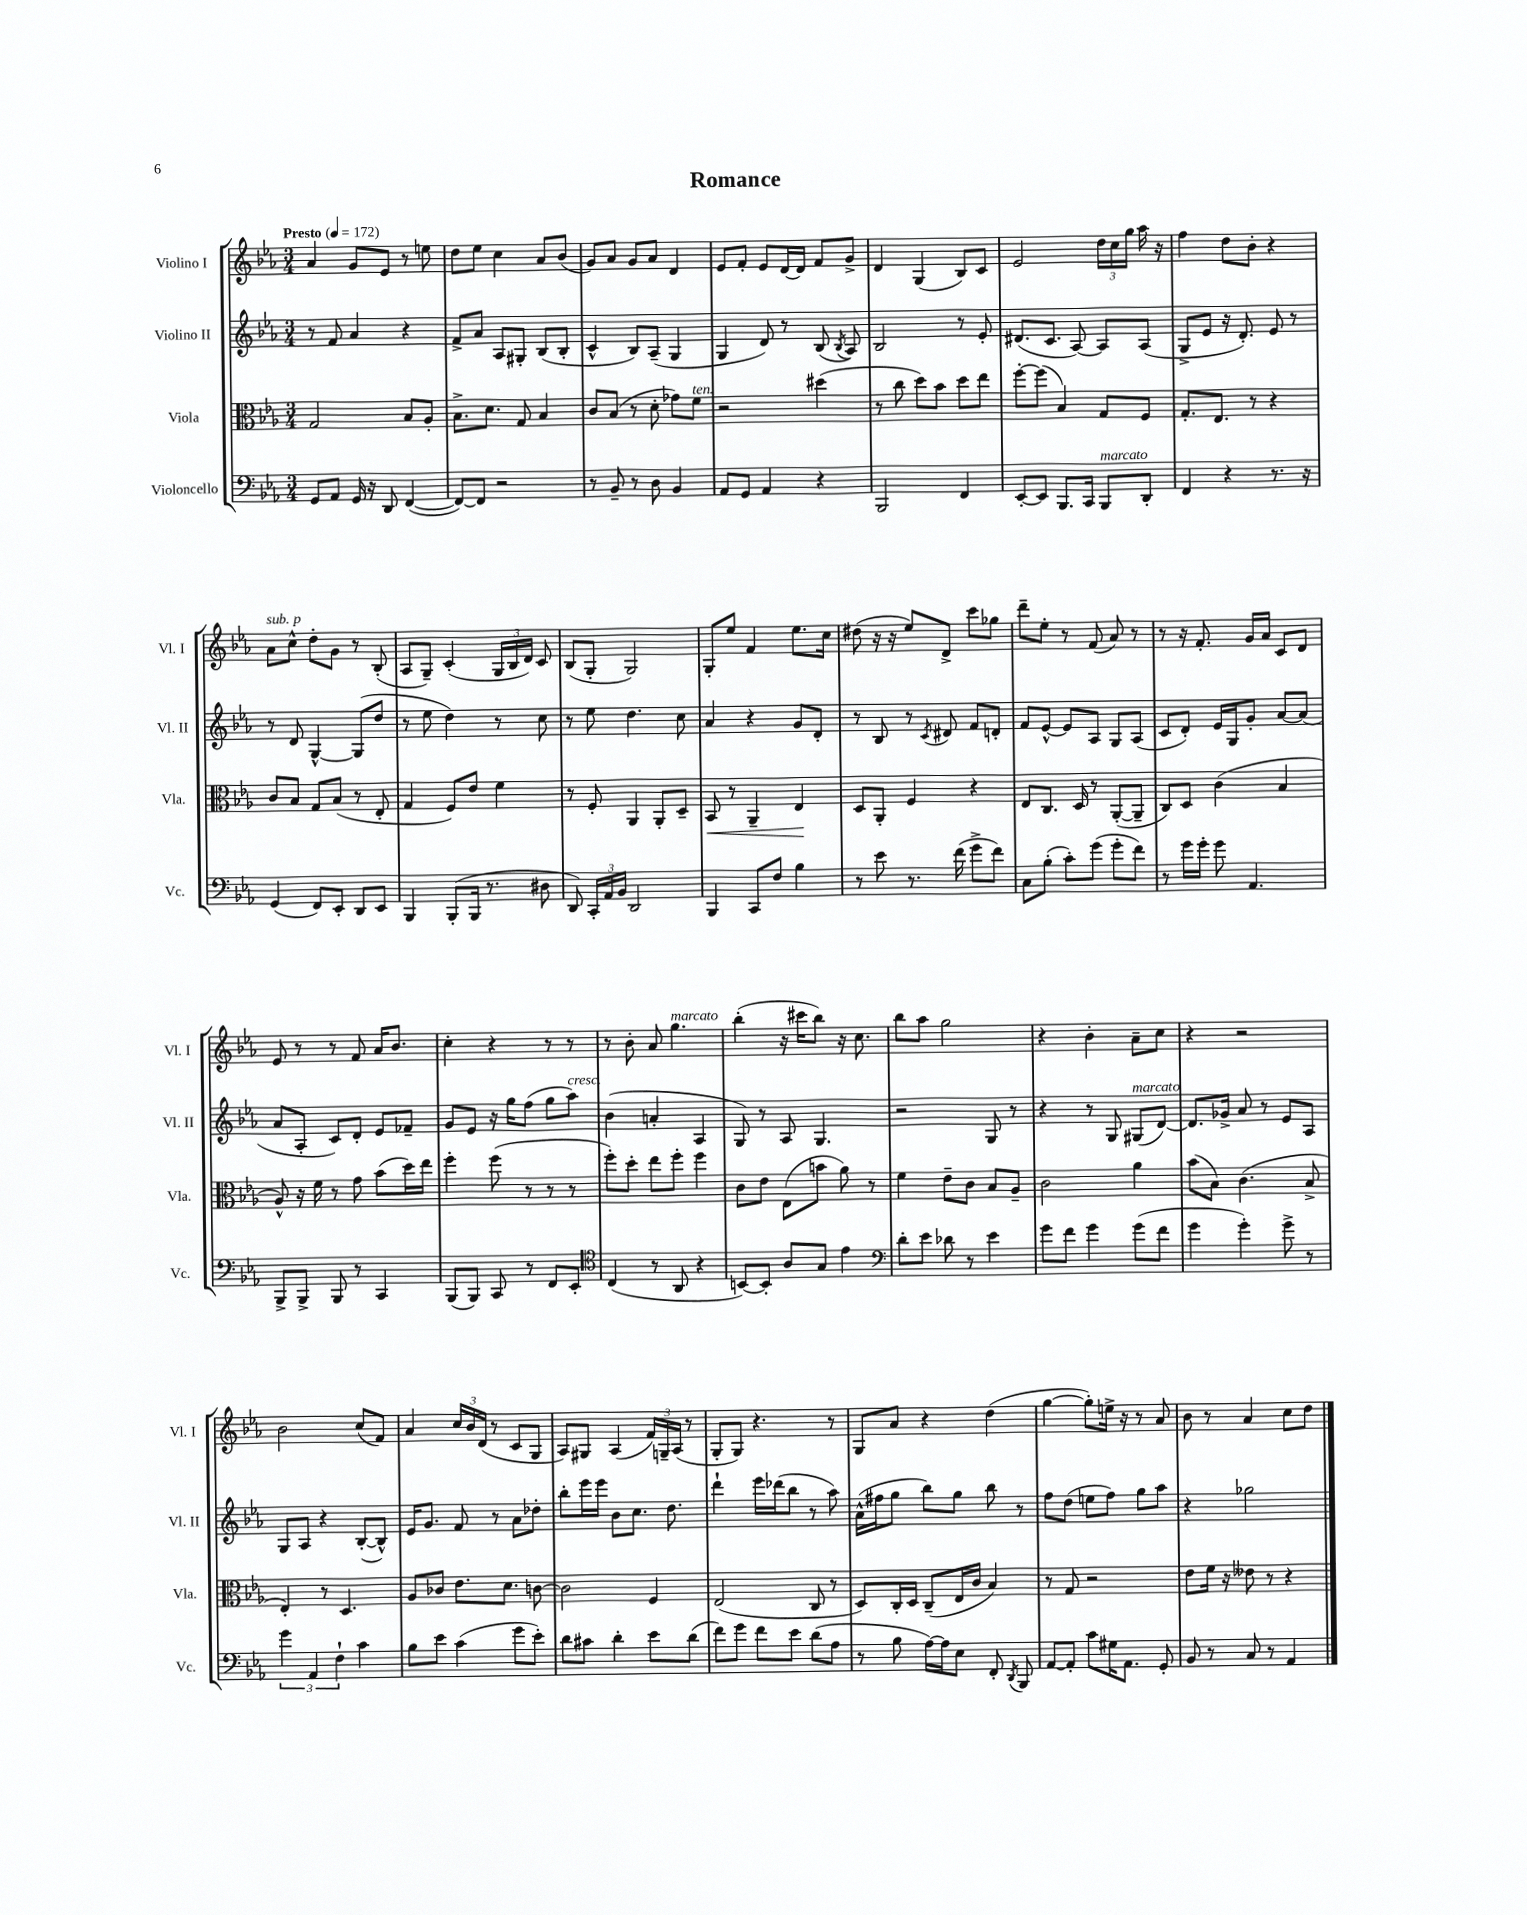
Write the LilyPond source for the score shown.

\header { title = "Romance" }
<<
\new StaffGroup <<
\new Staff = "s0" \with { instrumentName = "Violino I" shortInstrumentName = "Vl. I" } {
    \clef treble \key ees \major \numericTimeSignature \time 3/4 \tempo "Presto" 4 = 172
    \autoBeamOff aes'4 g'8[ ees'8] r8 e''8 |
    d''8[ ees''8] c''4 aes'8[ bes'8]( |
    g'8[) aes'8] g'8[ aes'8] d'4 |
    ees'8[ f'8]-. ees'8[ d'16~ d'16] f'8[ g'8]-> |
    d'4 g4( bes8[) c'8] |
    ees'2 \tuplet 3/2 { d''16[ c''16 g''16] } aes''16 r16 |
    f''4 d''8[ bes'8]-. r4 |
    aes'8[^\markup { \italic "sub. p" } c''8]-^ d''8[-. g'8] r8 bes8-.( |
    aes8[ g8]--) c'4-.( \tuplet 3/2 { g16[ bes16 d'16]) } c'8 |
    bes8[( g8]-. g2) |
    g8[-. ees''8] f'4 ees''8.[ c''16] |
    dis''8( r16 r16 ees''8[) d'8]-> c'''8[ ges''8] |
    d'''8[-- ees''8]-. r8 f'8( aes'8) r8 |
    r8 r16 f'8.-. g'16[ aes'16] c'8[ d'8] |
    ees'8 r8 r8 f'8 aes'16[ bes'8.] |
    c''4-. r4 r8 r8 |
    r8 bes'8-. aes'8 g''4.^\markup { \italic "marcato" } |
    bes''4-.( r16 cis'''16[ bes''8]) r16 c''8. |
    bes''8[ aes''8] g''2 |
    r4 bes'4-. aes'8[-- c''8] |
    r4 r2 |
    bes'2 c''8[( f'8]) |
    aes'4 \tuplet 3/2 { c''16[ bes'16 d'16]( } r8 c'8[ g8] |
    aes8[) gis8] aes4( \tuplet 3/2 { f'16[) g16-- aes16]( } r8 |
    g8[-. g8]) r4. r8 |
    g8[ aes'8] r4 d''4( |
    g''4~ g''8[-.) e''16]-> r16 r8 aes'8 |
    bes'8 r8 aes'4 c''8[ d''8] \bar "|." |
}
\new Staff = "s1" \with { instrumentName = "Violino II" shortInstrumentName = "Vl. II" } {
    \clef treble \key ees \major \numericTimeSignature \time 3/4
    \autoBeamOff r8 f'8 aes'4 r4 |
    f'8[-> aes'8] aes8[ gis8]-. bes8[( bes8]-. |
    c'4-^ bes8[) aes8]--( g4 |
    g4 d'8) r8 bes8( \acciaccatura { bes8 } aes8) |
    bes2 r8 ees'8-. |
    dis'8.[( c'8.] aes8~) aes8[ aes8]( |
    g8[-> ees'8] r16 d'8.-.) ees'8 r8 |
    r8 d'8 g4~-^ g8[( d''8] |
    r8 ees''8 d''4) r8 c''8 |
    r8 ees''8 d''4. c''8 |
    aes'4 r4 g'8[ d'8]-. |
    r8 bes8 r8 \acciaccatura { c'8 } dis'8 f'8[ d'8]-. |
    f'8[ ees'8]~-^ ees'8[ aes8] g8[ aes8]( |
    c'8[ d'8]-.) ees'16[ g16 g'8]-. aes'8[~ aes'8]( |
    aes'8[ aes8]-. c'8[) d'8]-. ees'8[ fes'8]-- |
    g'8[ ees'8] r16 g''16[ f''8]( g''8[ aes''8]^\markup { \italic "cresc." }) |
    bes'4( a'4-. aes4 |
    g8) r8 aes8 g4. |
    r2 g8 r8 |
    r4 r8 g8 gis8[^\markup { \italic "marcato" }( d'8]~) |
    d'8.[ ges'16]-> aes'8 r8 ees'8[ aes8] |
    g8[ aes8] r4 bes8[~-.( bes8]-^) |
    ees'16[ g'8.] f'8 r8 aes'8[ des''8]-. |
    bes''8[-. ees'''16 ees'''16] bes'8[ c''8.] d''8. |
    d'''4-! ees'''16[ des'''16( bes''8] r8 aes''8) |
    aes'16[-^( fis''16 g''8] bes''8[) g''8] bes''8 r8 |
    f''8[ d''8]( e''8[ f''8]) g''8[ aes''8] |
    r4 ges''2 \bar "|." |
}
\new Staff = "s2" \with { instrumentName = "Viola" shortInstrumentName = "Vla." } {
    \clef alto \key ees \major \numericTimeSignature \time 3/4
    \autoBeamOff g2 bes8[ aes8]-. |
    bes8.[-> d'8.] g8 bes4 |
    c'8[ bes8]( r8 d'8-. ges'8[) f'8]^\markup { \italic "ten." } |
    r2 dis''4( |
    r8 c''8 d''8[) bes'8] d''8[ ees''8] |
    f''8[~-. f''8]( bes4) g8[ f8] |
    g8.[-. ees8.] r8 r4 |
    c'8[ bes8] g8[ bes8]( r8 ees8-. |
    g4 f8[) ees'8] f'4 |
    r8 f8-. aes,4 aes,8[-. d8]-- |
    bes,8\< r8 aes,4-- ees4\! |
    d8[ aes,8]-. f4 r4 |
    ees8[ c8.] d16 r8 aes,8[~-.( aes,8]-- |
    c8[) d8] c'4( bes4 |
    aes8-^) r16 f'16 r8 g'8 bes'8[( d''16) ees''16] |
    f''4-. f''8( r8 r8 r8 |
    f''8[-.) d''8]-. ees''8[ f''8]-. f''4 |
    c'8[ ees'8] ees8[( b'8] aes'8) r8 |
    f'4 ees'8[-- c'8] bes8[ aes8]-- |
    c'2 aes'4 |
    bes'8[( bes8]) c'4.( bes8-> |
    ees4-.) r8 d4. |
    aes8[ ces'8] ees'8.[ d'8.] c'8~ |
    c'2 f4 |
    ees2( c8 r8 |
    d8[) c16-. d16] c8[--( ees16 c'16] bes4) |
    r8 g8 r2 |
    ees'8[ f'16] r16 eeses'8 r8 r4 \bar "|." |
}
\new Staff = "s3" \with { instrumentName = "Violoncello" shortInstrumentName = "Vc." } {
    \clef bass \key ees \major \numericTimeSignature \time 3/4
    \autoBeamOff g,8[ aes,8] g,16 r16 d,8 f,4~( |
    f,8[~) f,8] r2 |
    r8 bes,8-- r8 d8 bes,4 |
    aes,8[ g,8] aes,4 r4 |
    bes,,2 f,4 |
    ees,8[~-. ees,8] bes,,8.[ c,16] bes,,8[^\markup { \italic "marcato" } d,8]-. |
    f,4 r4 r8. r16 |
    g,4( f,8[) ees,8]-. d,8[ ees,8] |
    bes,,4 bes,,8[-.( bes,,16] r8. dis8 |
    d,8) \tuplet 3/2 { c,16[-. aes,16 bes,16] } d,2 |
    bes,,4 c,8[ f8] bes4 |
    r8 ees'8 r8. f'16( g'8[-> f'8]) |
    c8[ bes8]-.( c'8[-.) g'8]( g'8[-. f'8]) |
    r8 g'16[ g'16]-. g'8 aes,4. |
    bes,,8[-> bes,,8]-> bes,,8 r8 c,4 |
    bes,,8[( bes,,8]) c,8 r8 f,8[ ees,8]-. |
    \clef tenor c4( r8 aes,8 r4 |
    b,8[~) b,8]-. aes8[ g8] ees'4 |
    \clef bass d'8[-. ees'8] des'8 r8 ees'4 |
    g'8[ f'8] g'4 g'8[( f'8] |
    g'4 g'4-.) g'8-> r8 |
    \tuplet 3/2 { g'4 aes,4 f4-! } c'4 |
    bes8[ ees'8] c'4( g'8[ ees'8]-.) |
    d'8[ cis'8] d'4-. ees'8[ d'8]( |
    f'8[) g'8] f'8[ ees'8] d'8[( aes8] |
    r8 bes8 aes16[~) aes16 ees8] f,8-. \acciaccatura { d,8 } bes,,8 |
    aes,8[~ aes,8]-. c'8[ gis16 aes,8.] g,8-. |
    bes,8 r8 c8 r8 aes,4 \bar "|." |
}
>>
>>
\layout { \context { \Score \remove "Bar_number_engraver" } }
